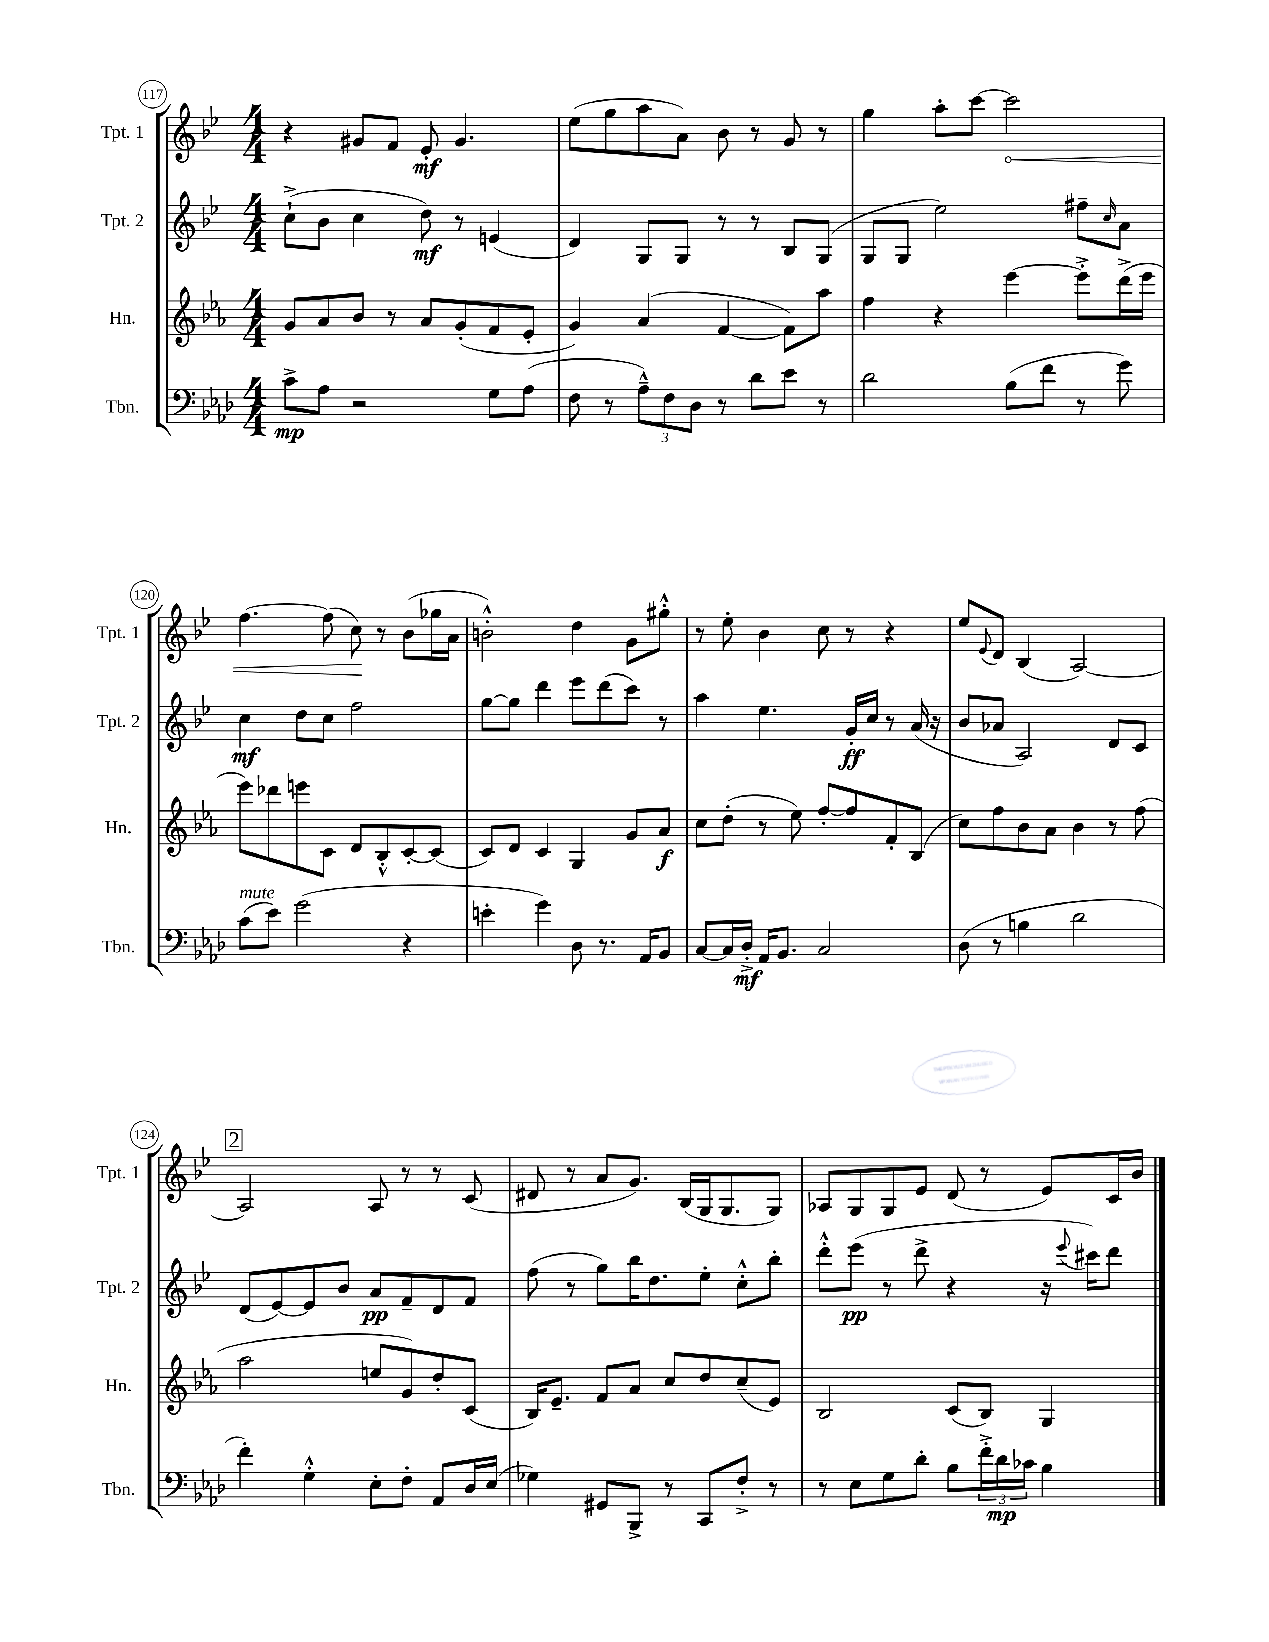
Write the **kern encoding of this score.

**kern	**dynam	**kern	**dynam	**kern	**dynam	**kern	**dynam
*part4	*part4	*part3	*part3	*part2	*part2	*part1	*part1
*staff4	*staff4	*staff3	*staff3	*staff2	*staff2	*staff1	*staff1
*I"Tbn.	*	*I"Hn.	*	*I"Tpt. 2	*	*I"Tpt. 1	*
*I'Tbn.	*	*I'Hn.	*	*I'Tpt. 2	*	*I'Tpt. 1	*
*clefF4	*	*clefG2	*	*clefG2	*	*clefG2	*
*k[b-e-a-d-]	*	*k[b-e-a-]	*	*k[b-e-]	*	*k[b-e-]	*
*M4/4	*	*M4/4	*	*M4/4	*	*M4/4	*
=117	=117	=117	=117	=117	=117	=117	=117
8c^\L	mp	8g/L	.	(8cc`^\L	.	4r	.
8A-\J	.	8a-/	.	8b-\J	.	.	.
2r	.	8b-/J	.	4cc\	.	8g#X/L	.
.	.	8r	.	.	.	8f/J	.
.	.	8a-/L	.	8dd\)	mf	8e-'/	mf
.	.	(8g'/	.	8r	.	4.g#/	.
8G\L	.	8f/	.	(4en/	.	.	.
(8A-\J	.	8e-'/J	.	.	.	.	.
=118	=118	=118	=118	=118	=118	=118	=118
8F\	.	4g/)	.	4d/)	.	(8ee-\L	.
8r	.	.	.	.	.	8gg\	.
12A-~^^\L)	.	(4a-/	.	8G/L	.	8aa\	.
12F\	.	.	.	.	.	.	.
.	.	.	.	8G/J	.	8a\J)	.
12D-\J	.	.	.	.	.	.	.
8r	.	[4f/	.	8r	.	8b-\	.
8d-\L	.	.	.	8r	.	8r	.
8e-\J	.	8f\L])	.	8B-/L	.	8g/	.
8r	.	8aa-\J	.	(8G/J	.	8r	.
=119	=119	=119	=119	=119	=119	=119	=119
2d-\	.	4ff\	.	8G/L	.	4gg\	.
.	.	.	.	8G/J	.	.	.
.	.	4r	.	2ee-\)	.	8aa'\L	.
.	.	.	.	.	.	[8ccc\J	.
!	!	!	!	!	!	!	!LO:HP:b
(8B-\L	.	[4eee-\	.	.	.	2ccc\]	<
8f\J	.	.	.	.	.	.	.
8r	.	8eee-'^\L]	.	8ff#X~\L	.	.	.
.	.	.	.	16qqcc/	.	.	.
8g\)	.	(16ddd^\L	.	8a\J	.	.	.
.	.	16eee-\JJ	.	.	.	.	.
!!LO:LB:g=z
=120	=120	=120	=120	=120	=120	=120	=120
!LO:TX:a:i:t=mute	!	!	!	!	!	!	!
(8c\L	.	8eee-\L)	.	4cc\	mf	[4.ff\	.
8e-\J)	.	8ddd-X\	.	.	.	.	.
(2g\	.	8eeen\	.	8dd\L	.	.	.
.	.	8c\J	.	8cc\J	.	(8ff\]	.
.	.	8d/L	.	2ff\	.	8cc\)	.
.	.	8B-'^^/	.	.	.	8r	[
4r	.	[8c'/	.	.	.	(8b-\L	.
.	.	(8c/J]	.	.	.	16gg-X\L	.
.	.	.	.	.	.	16a\JJ	.
=121	=121	=121	=121	=121	=121	=121	=121
4en'\	.	8c/L)	.	[8gg\L	.	2bn'^^\)	.
.	.	8d/J	.	8gg\J]	.	.	.
4g\)	.	4c/	.	4ddd\	.	.	.
8D-\	.	4G/	.	8eee-\L	.	4dd\	.
8.r	.	.	.	(8ddd\	.	.	.
.	.	8g/L	.	8ccc\J)	.	8g\L	.
16AA-/KL	.	.	.	.	.	.	.
8BB-/J	.	8a-/J	f	8r	.	8gg#X'^^\J	.
=122	=122	=122	=122	=122	=122	=122	=122
[8C/L	.	8cc\L	.	4aa\	.	8r	.
16C/L]	.	(8dd'\J	.	.	.	8ee-'\	.
16D-'^/JJ	mf	.	.	.	.	.	.
16AA-/KL	.	8r	.	4.ee-\	.	4b-\	.
8.BB-/J	.	.	.	.	.	.	.
.	.	8ee-\)	.	.	.	.	.
2C/	.	[8ff'/L	.	.	.	8cc\	.
.	.	8ff/]	.	16g'/LL	ff	8r	.
.	.	.	.	16cc/JJ	.	.	.
.	.	8f'/	.	8r	.	4r	.
.	.	(8B-/J	.	(16a/	.	.	.
.	.	.	.	16r	.	.	.
=123	=123	=123	=123	=123	=123	=123	=123
(8D-\	.	8cc\L)	.	8b-/L	.	8ee-/L	.
.	.	.	.	.	.	8qqe-/	.
8r	.	8ff\	.	8a-X/J	.	8d/J	.
4Bn\	.	8b-\	.	2A/)	.	(4B-/	.
.	.	8a-\J	.	.	.	.	.
2d-\	.	4b-\	.	.	.	[2A/)	.
.	.	8r	.	8d/L	.	.	.
.	.	(8ff\	.	8c/J	.	.	.
!!LO:LB:g=z
!!LO:REH:place=s1:t=2
=124	=124	=124	=124	=124	=124	=124	=124
4f'\)	.	2aa-\	.	(8d/L	.	2A/]	.
.	.	.	.	[8e-/)	.	.	.
4G'^^\	.	.	.	8e-/]	.	.	.
.	.	.	.	8b-/J	.	.	.
8E-'\L	.	8een/L	.	8a/L	pp	8A/	.
8F'\J	.	8g/)	.	8f~/	.	8r	.
8AA-/L	.	8dd'/	.	8d/	.	8r	.
16D-/L	.	(8c/J	.	8f/J	.	(8c/	.
(16E-/JJ	.	.	.	.	.	.	.
=125	=125	=125	=125	=125	=125	=125	=125
4G-X\)	.	16B-/KL)	.	(8ff\	.	8d#X/	.
.	.	8.e-~/J	.	.	.	.	.
.	.	.	.	8r	.	8r	.
8GG#X/L	.	8f/L	.	8gg\L)	.	8a/L	.
8BBB-^/J	.	8a-/J	.	16bb-\K	.	8.g/J)	.
.	.	.	.	8.dd\	.	.	.
8r	.	8cc/L	.	.	.	.	.
.	.	.	.	.	.	(16B-/LL	.
8CC/L	.	8dd/	.	8ee-'\J	.	16G/J	.
.	.	.	.	.	.	8.G/	.
8F'^/J	.	(8cc~/	.	8cc'^^\L	.	.	.
8r	.	8e-/J)	.	8bb-'\J	.	8G/J)	.
=126	=126	=126	=126	=126	=126	=126	=126
8r	.	2B-/	.	8ddd'^^\L	.	8A-X/L	.
8E-\L	.	.	.	(8eee-\J	pp	8G/	.
8G\	.	.	.	8r	.	8G/	.
8d-'\J	.	.	.	8ddd^\	.	8e-/J	.
8B-\L	.	(8c/L	.	4r	.	(8d/	.
24f'^\L	.	8B-/J)	.	.	.	8r	.
24d-\	mp	.	.	.	.	.	.
24c-X\JJ	.	.	.	.	.	.	.
4B-\	.	4G/	.	16r	.	8e-/L)	.
.	.	.	.	8qqeee-/	.	.	.
.	.	.	.	16ccc#X\KL)	.	.	.
.	.	.	.	8ddd\J	.	16c/L	.
.	.	.	.	.	.	16b-/JJ	.
==	==	==	==	==	==	==	==
*-	*-	*-	*-	*-	*-	*-	*-
